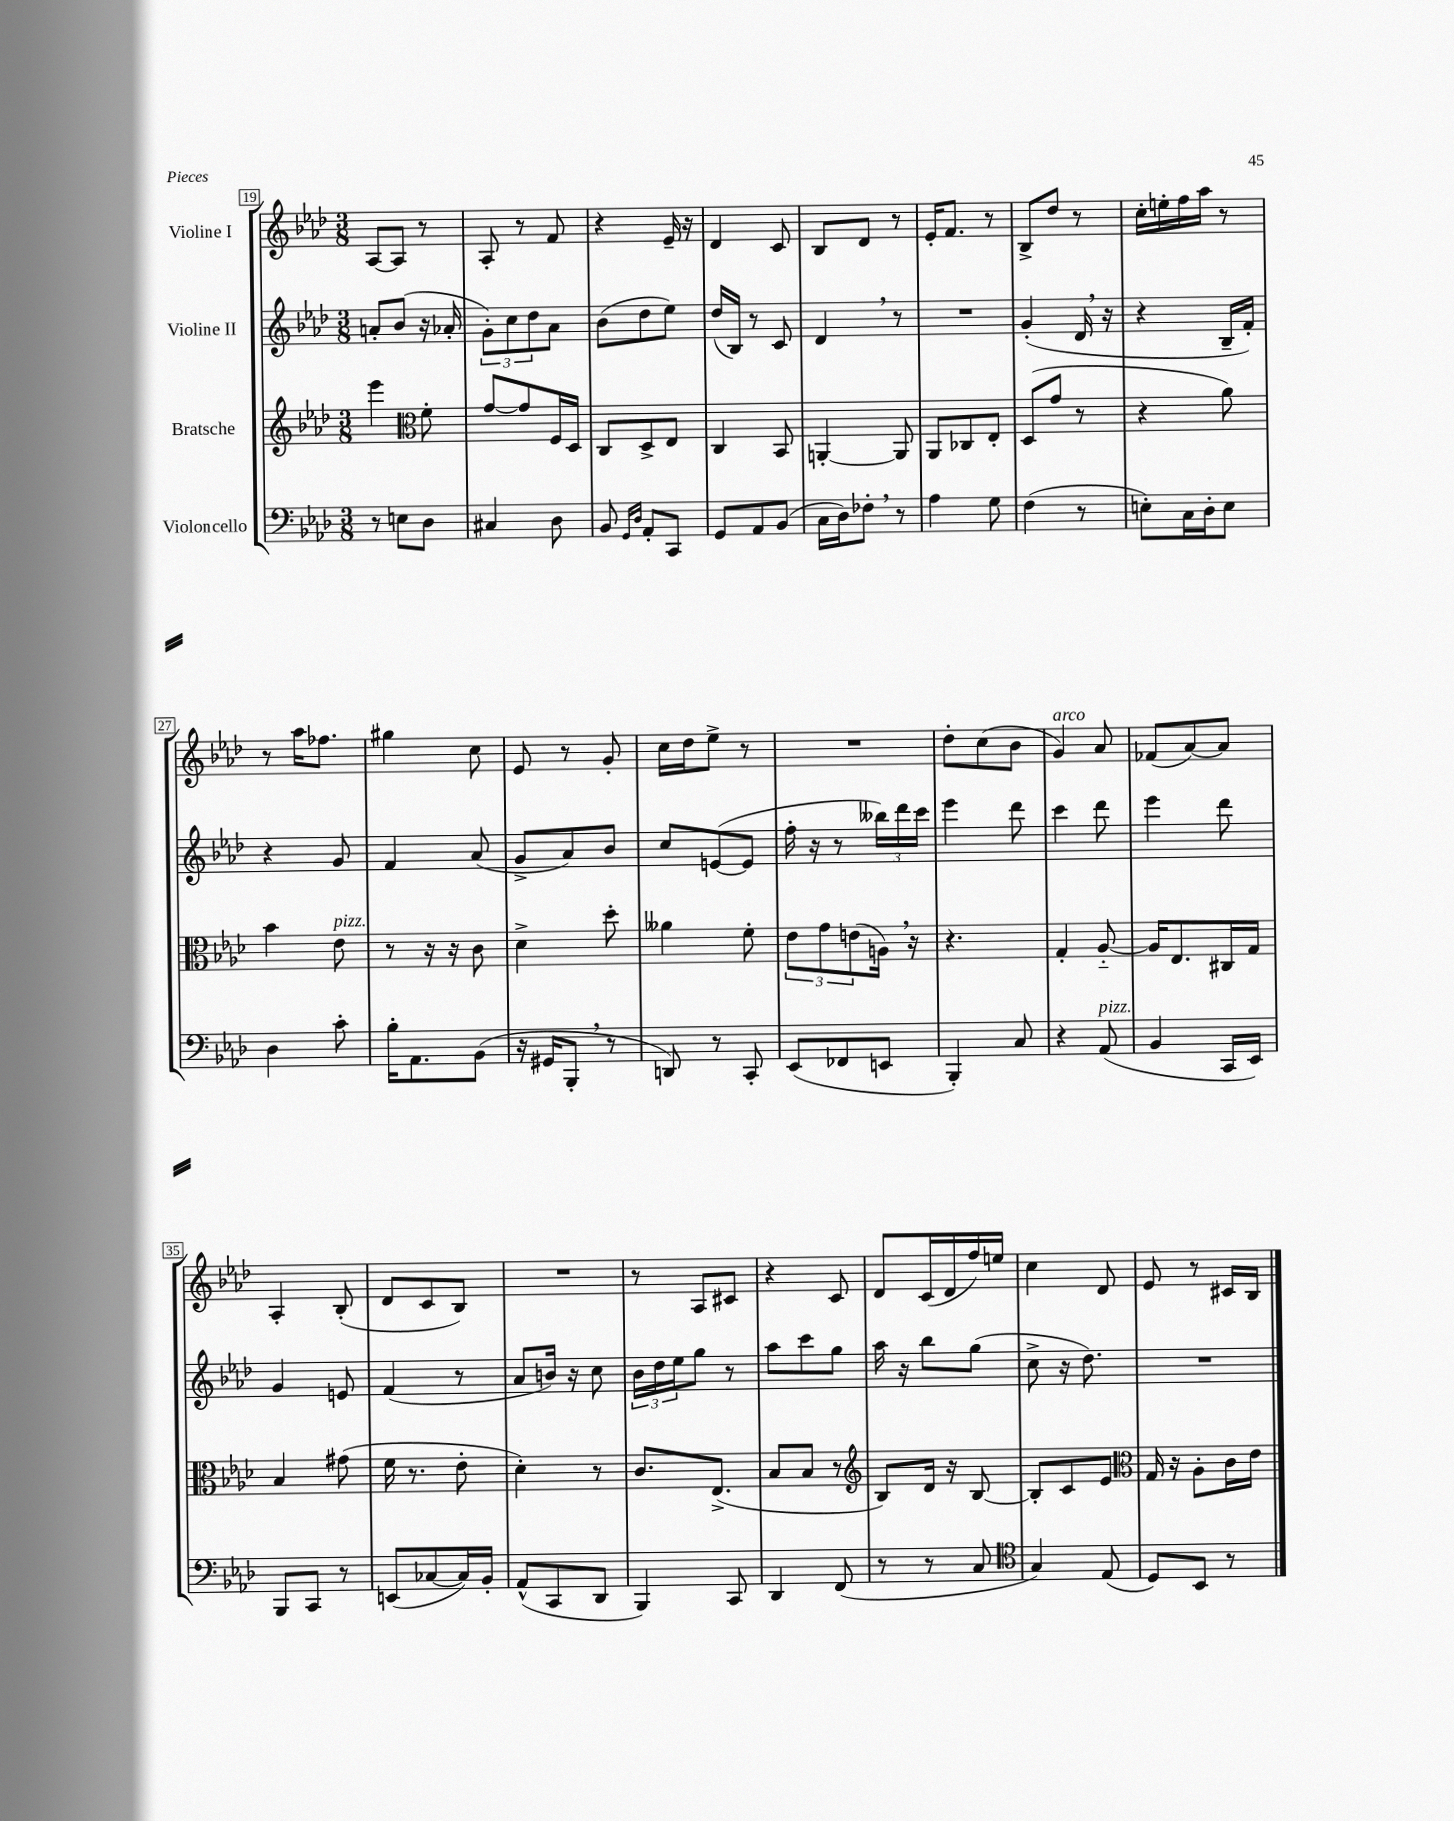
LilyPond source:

<<
\new StaffGroup <<
\new Staff = "s0" \with { instrumentName = "Violine I" } {
    \clef treble \key aes \major \numericTimeSignature \time 3/8
    aes8~ aes8 r8 |
    aes8-. r8 f'8 |
    r4 ees'16-- r16 |
    des'4 c'8 |
    bes8 des'8 r8 |
    ees'16-. f'8. r8 |
    bes8-> des''8 r8 |
    c''16-. e''16-. f''16 aes''16 r8 |
    r8 aes''16 fes''8. |
    gis''4 c''8 |
    ees'8 r8 g'8-. |
    c''16 des''16 ees''8-> r8 |
    R4. |
    des''8-. c''8( bes'8 |
    g'4^\markup { \italic "arco" }) aes'8 |
    fes'8( aes'8~) aes'8 |
    aes4-. bes8-.( |
    des'8 c'8 bes8) |
    R4. |
    r8 aes8 cis'8 |
    r4 c'8 |
    des'8 c'16( des'16 f''16) e''16 |
    c''4 des'8 |
    ees'8 r8 cis'16 bes16 \bar "|." |
}
\new Staff = "s1" \with { instrumentName = "Violine II" } {
    \clef treble \key aes \major \numericTimeSignature \time 3/8
    a'8-. bes'8( r16 aes'16-. |
    \tuplet 3/2 { g'8-.) c''8 des''8 } aes'8 |
    bes'8( des''8 ees''8) |
    des''16( bes16) r8 c'8 |
    des'4 \breathe r8 |
    R4. |
    g'4-.( des'16 \breathe r16 |
    r4 bes16-- f'16-.) |
    r4 g'8 |
    f'4 aes'8( |
    g'8-> aes'8) bes'8 |
    c''8 e'8~( e'8 |
    f''16-. r16 r8 \tuplet 3/2 { beses''16) des'''16 c'''16 } |
    ees'''4 des'''8 |
    c'''4 des'''8 |
    ees'''4 des'''8 |
    g'4 e'8 |
    f'4( r8 |
    aes'8 b'16) r16 c''8 |
    \tuplet 3/2 { bes'16 des''16 ees''16 } g''8 r8 |
    aes''8 c'''8 g''8 |
    aes''16 r16 bes''8 g''8( |
    c''8-> r16 des''8.) |
    R4. \bar "|." |
}
\new Staff = "s2" \with { instrumentName = "Bratsche" } {
    \clef treble \key aes \major \numericTimeSignature \time 3/8
    ees'''4 \clef alto f'8-. |
    g'8~ g'8 f16 des16 |
    c8 des8-> ees8 |
    c4 bes,8 |
    a,4~-. a,8 |
    aes,8 ces8 ees8-. |
    des8( g'8 r8 |
    r4 aes'8) |
    bes'4 ees'8^\markup { \italic "pizz." } |
    r8 r16 r16 c'8 |
    des'4-> des''8-. |
    aeses'4 f'8-. |
    \tuplet 3/2 { ees'8 g'8 e'8( } a16) \breathe r16 |
    r4. |
    g4-. aes8~-_ |
    aes16 ees8. cis16 g16 |
    bes4 gis'8( |
    f'16 r8. ees'8-. |
    des'4-.) r8 |
    c'8. ees8.->( |
    bes8 bes8 r8 |
    \clef treble bes8) des'16 r16 bes8~ |
    bes8-. c'8 ees'8 |
    \clef alto g16 r16 aes8-. c'16 ees'16 \bar "|." |
}
\new Staff = "s3" \with { instrumentName = "Violoncello" } {
    \clef bass \key aes \major \numericTimeSignature \time 3/8
    r8 e8 des8 |
    cis4 des8 |
    bes,8 \grace { g,16 des16 } aes,8-. c,8 |
    g,8 aes,8 bes,8( |
    c16 des16) fes8-. \breathe r8 |
    aes4 g8 |
    f4( r8 |
    e8-.) c16 des16-. e8 |
    des4 c'8-. |
    bes16-. aes,8. bes,8( |
    r16 gis,16 bes,,8-. \breathe r8 |
    d,8) r8 c,8-. |
    ees,8( fes,8 e,8 |
    bes,,4-.) c8 |
    r4 aes,8^\markup { \italic "pizz." }( |
    bes,4 c,16 ees,16) |
    bes,,8 c,8 r8 |
    e,8( ces8~ ces16) bes,16-. |
    aes,8-^( c,8 des,8 |
    bes,,4) c,8 |
    des,4 f,8( |
    r8 r8 c8 |
    \clef tenor g4) ees8( |
    des8) bes,8 r8 \bar "|." |
}
>>
>>
\layout { \context { \Score currentBarNumber = #19 \override BarNumber.stencil = #(make-stencil-boxer 0.1 0.3 ly:text-interface::print) } }
